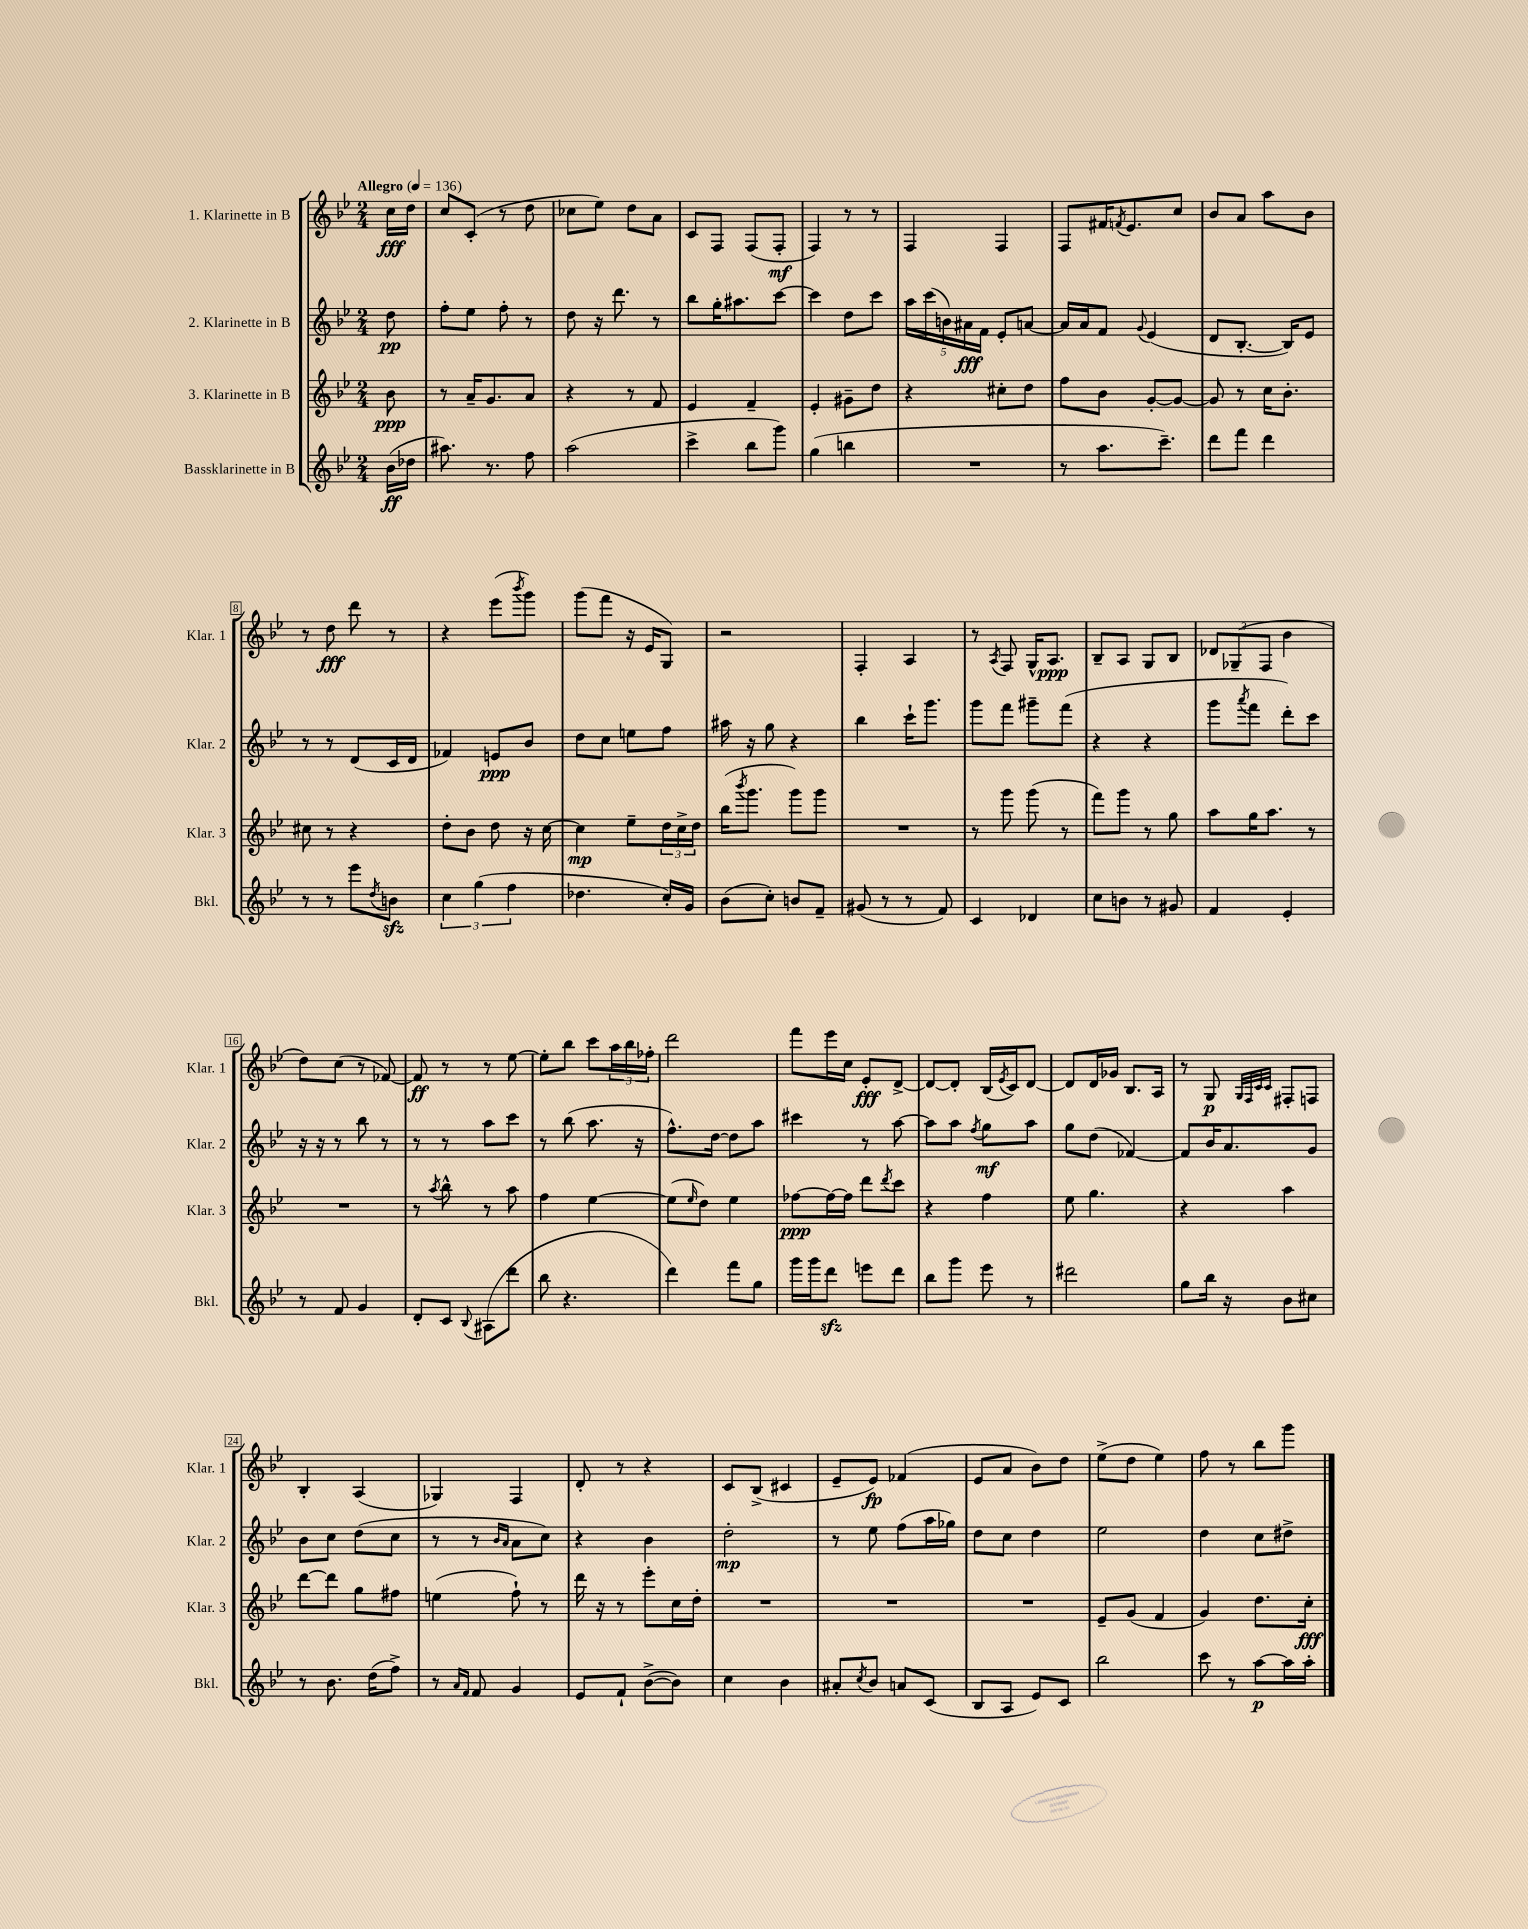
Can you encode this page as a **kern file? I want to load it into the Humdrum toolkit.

**kern	**kern	**kern	**kern
*staff4	*staff3	*staff2	*staff1
*clefG2	*clefG2	*clefG2	*clefG2
*k[b-e-]	*k[b-e-]	*k[b-e-]	*k[b-e-]
*M2/4	*M2/4	*M2/4	*M2/4
*MM136	*MM136	*MM136	*MM136
(16b-	8b-	8dd	16cc
16dd-	.	.	16dd
=	=	=	=
8.aa#)	8r	8ff'	8cc
.	16a~	8ee-	(8c'
8.r	8.g	.	.
.	.	8ff'	8r
8ff	8a	8r	8dd
=	=	=	=
(2aa	4r	8dd	8cc-
.	.	16r	8ee-)
.	.	8.ddd	.
.	8r	.	8dd
.	8f	8r	8a
=	=	=	=
4ccc^	4e-	8bb-	8c
.	.	16gg'	8F
.	.	8.aa#	.
8bb-	4f~	.	(8F
8ggg)	.	[8ccc	8F'
=	=	=	=
(4gg	4e-'	4ccc]	4F)
4bb	8g#~	8dd	8r
.	8dd	8ccc	8r
=	=	=	=
2r	4r	20aa	4F
.	.	(20ccc	.
.	.	20b)	.
.	.	20a#	.
.	.	20f	.
.	8cc#'	8e-'	4F
.	8dd	[8a	.
=	=	=	=
8r	8ff	16a]	8F
.	.	16a	.
8.aa	8b-	8f	16f#
.	.	.	8qf
.	.	.	8.e-
.	.	8qqg	.
.	[8g'	(4e-	.
8.ccc~)	.	.	.
.	8g_	.	8cc
=	=	=	=
8ddd	8g]	8d	8b-
8fff	8r	[8.B-'	8a
4ddd	16cc	.	8aa
.	8.b-'	16B-])	.
.	.	8e-	8b-
=	=	=	=
8r	8cc#	8r	8r
8r	8r	8r	8dd
8eee-	4r	(8d	8ddd
8qdd	.	.	.
8b	.	16c	8r
.	.	16d	.
=	=	=	=
6cc	8dd'	4f-)	4r
.	8b-	.	.
(6gg	.	.	.
.	8dd	8e	(8eee-
6ff	.	.	.
.	.	.	8qbbb-
.	16r	8b-	8ggg)
.	[16cc	.	.
=	=	=	=
4.dd-	4cc]	8dd	(8ggg
.	.	8cc	8fff
.	8ee-~	8ee	16r
.	.	.	16e-
16cc')	24dd	8ff	8G)
.	24cc^	.	.
16g	.	.	.
.	24dd	.	.
=	=	=	=
(8b-	(16bb-	16aa#	2r
.	8qbbb-	.	.
.	8.ggg	16r	.
8cc')	.	8gg	.
8b	8ggg)	4r	.
8f~	8ggg	.	.
=	=	=	=
(8g#	2r	4bb-	4F'
8r	.	.	.
8r	.	16ccc`	4A
.	.	8.ggg	.
8f)	.	.	.
=	=	=	=
4c	8r	8ggg	8r
.	.	.	8qA
.	8ggg	8fff	8F
4d-	(8ggg	8ggg#~	16G^^
.	.	.	8.A
.	8r	(8fff	.
=	=	=	=
8cc	8fff)	4r	8B-~
8b	8ggg	.	8A
8r	8r	4r	8G
8g#	8gg	.	8B-
=	=	=	=
4f	8aa	8ggg	12d-
.	.	.	(12G-~
.	.	8qaaa	.
.	16gg	8fff	.
.	.	.	12F
.	8.aa	.	.
4e-'	.	8ddd')	4b-
.	8r	8ccc	.
=	=	=	=
8r	2r	16r	8dd)
.	.	16r	.
8f	.	8r	(8cc
4g	.	8bb-	8r
.	.	8r	[8f-)
=	=	=	=
8d'	8r	8r	8f-]
.	8qaa	.	.
8c	8bb-^^	8r	8r
8qqB-	.	.	.
(8A#	8r	8aa	8r
8ddd	8aa	8ccc	[8ee-
=	=	=	=
8bb-	4ff	8r	8ee-']
4.r	.	(8bb-	8bb-
.	[4ee-	8.aa	8ccc
.	.	.	24aa
.	.	.	24bb-
.	.	16r	.
.	.	.	24ff-'
=	=	=	=
4ddd)	(8ee-]	8.ff^^)	2ddd
.	16qqee-	.	.
.	8dd)	.	.
.	.	[16dd	.
8fff	4ee-	8dd]	.
8gg	.	8aa	.
=	=	=	=
16ggg	[8ff-	4ccc#	8fff
16ggg	.	.	.
8ddd	16ff-_	.	16eee-
.	16ff-]	.	16cc
8eee	8ddd	8r	8e-'
.	8qddd	.	.
8ddd	8ccc	[8aa	[8d^
=	=	=	=
8bb-	4r	8aa]	8d_
8ggg	.	8aa	8d']
.	.	8qff	.
8eee-	4ff	8gg	(16B-
.	.	.	8qe-
.	.	.	16c)
8r	.	8aa	[8d
=	=	=	=
2ddd#	8ee-	8gg	8d]
.	4.gg	(8dd	16d
.	.	.	16g-
.	.	[4f-)	8.B-
.	.	.	16A
=	=	=	=
8gg	4r	8f-]	8r
16bb-	.	16b-	8G
16r	.	8.a	.
.	.	.	32qqG
.	.	.	32qqF
.	.	.	32qqc
.	.	.	32qqc
8b-	4aa	.	8F#'
8cc#	.	8g	8F
=	=	=	=
8r	[8ddd	8b-	4B-'
8.b-	8ddd]	8cc	.
.	8gg	(8dd	(4A
(16dd	.	.	.
8ff^)	8ff#	8cc	.
=	=	=	=
8r	(4ee	8r	4G-)
16qqa	.	.	.
16qqf	.	.	.
8f	.	8r	.
.	.	16qqb-	.
.	.	16qqa	.
4g	8ff`)	8a	4F
.	8r	8cc)	.
=	=	=	=
8e-	16ddd	4r	8d'
.	16r	.	.
8f`	8r	.	8r
([8b-^	8eee-'	4b-	4r
8b-])	16cc	.	.
.	16dd'	.	.
=	=	=	=
4cc	2r	2dd'	8c
.	.	.	(8B-^
4b-	.	.	4c#
=	=	=	=
8a#'	2r	8r	8e-~
8qcc	.	.	.
8b-	.	8ee-	8e-)
8a	.	(8ff	(4f-
(8c	.	16aa	.
.	.	16gg-)	.
=	=	=	=
8B-	2r	8dd	8e-
8A	.	8cc	8a
8e-)	.	4dd	8b-)
8c	.	.	8dd
=	=	=	=
2bb-	8e-~	2ee-	(8ee-^
.	(8g	.	8dd
.	4f	.	4ee-)
=	=	=	=
8ccc	4g)	4dd	8ff
8r	.	.	8r
[8aa	8.dd	8cc	8bb-
16aa]	.	8dd#^	8ggg
16aa'	16cc'	.	.
==	==	==	==
*-	*-	*-	*-
